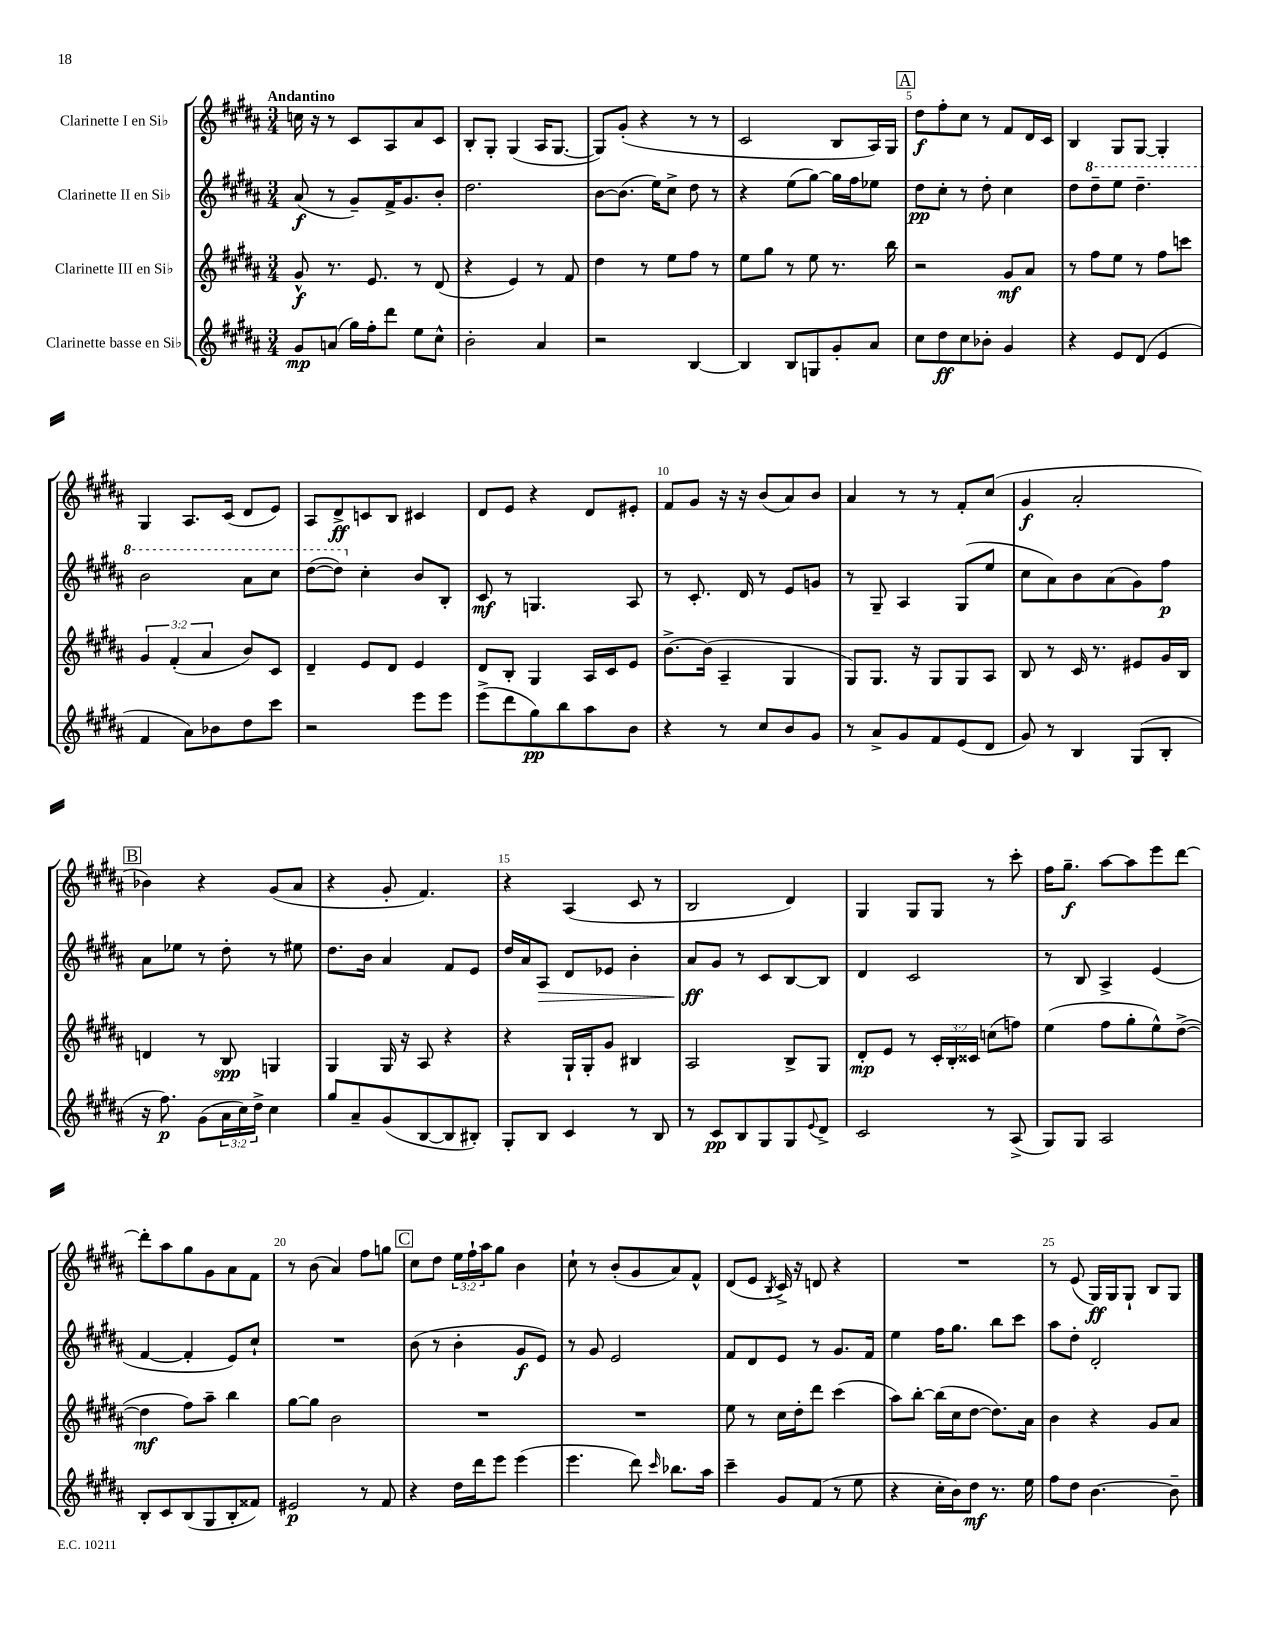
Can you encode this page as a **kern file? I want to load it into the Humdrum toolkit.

**kern	**kern	**kern	**kern
*staff4	*staff3	*staff2	*staff1
*clefG2	*clefG2	*clefG2	*clefG2
*k[f#c#g#d#a#]	*k[f#c#g#d#a#]	*k[f#c#g#d#a#]	*k[f#c#g#d#a#]
*M3/4	*M3/4	*M3/4	*M3/4
8g#/L	8g#^^/	(8a#/	16cc\
.	.	.	16r
(8a/J	8.r	8r	8r
16gg#\LL)	.	8g#~/L)	8c#/L
16ff#'\J	8.e/	.	.
8ddd#\J	.	16f#^/K	8A#/
.	.	8.g#/	.
8ee\L	8r	.	8a#/
8cc#^^\J	(8d#/	8b'/J	8c#/J
=	=	=	=
2b'\	4r	2.dd#\	8B'/L
.	.	.	8G#'/J
.	4e/)	.	(4G#/
4a#/	8r	.	16A#/LK
.	.	.	[8.G#/J
.	8f#/	.	.
=	=	=	=
2r	4dd#\	[8b\L	8G#/]L)
.	.	(8.b\]J	(8g#'/J
.	8r	.	4r
.	.	16ee\LK)	.
.	8ee\L	8cc#^\J	.
[4B/	8ff#\J	8dd#\	8r
.	8r	8r	8r
=	=	=	=
4B/]	8ee\L	4r	2c#/
.	8gg#\J	.	.
8B/L	8r	(8ee\L	.
8G/	8ee\	[8gg#\J)	.
8g#'/	8.r	16gg#\]LL	8B/L
.	.	16ff#\J	.
8a#/J	.	8ee-\J	16A#/L)
.	16bb\	.	16G#/JJ
=	=	=	=
8cc#\L	2r	8dd#\L	8dd#\L
8dd#\	.	8cc#'\J	8ff#'\
8cc#\	.	8r	8cc#\J
8b-'\J	.	8dd#'\	8r
4g#/	8g#/L	4cc#\	8f#/L
.	8a#/J	.	16d#/L
.	.	.	16c#/JJ
=	=	=	=
4r	8r	8dd#\L	4B/
.	8ff#\L	8ddd#~\	.
8e/L	8ee\J	8eee\J	8G#/L
(8d#/J	8r	4.ddd#~\	[8G#/J
4e/	8ff#\L	.	4G#'/]
.	8ccc\J	.	.
=	=	=	=
4f#/	6g#/	2bb\	4G#/
.	(6f#'/	.	.
8a#\L)	.	.	8.A#/L
.	6a#/	.	.
8b-\	.	.	.
.	.	.	(16c#/Jk
8dd#\	8b/L)	8aa#\L	8d#/L
8ccc#\J	8c#/J	8ccc#\J	8e/J)
=	=	=	=
2r	4d#~/	([8ddd#\L	8A#/L
.	.	8ddd#\]J)	8d#^/
.	8e/L	4cc#'\	8c/
.	8d#/J	.	8B/J
8eee\L	4e/	8b/L	4c#/
8eee\J	.	8B'/J	.
=	=	=	=
(8eee^\L	8d#/L	8c#/	8d#/L
8ddd#\	8B'/J	8r	8e/J
8gg#\)	4G#/	4.G/	4r
8bb\	.	.	.
8aa#\	16A#/LL	.	8d#/L
.	16c#/J	.	.
8b\J	8e/J	8A#/	8e#'/J
=	=	=	=
4r	[8.b^\L	8r	8f#/L
.	.	8.c#'/	8g#/J
.	(16b\]Jk	.	.
8r	4A#~/	.	16r
.	.	16d#/	16r
8cc#/L	.	8r	(8b/L
8b/	4G#/	8e/L	8a#/)
8g#/J	.	8g/J	8b/J
=	=	=	=
8r	8G#/L)	8r	4a#/
8a#^/L	8.G#/J	8G#~/	.
8g#/	.	4A#/	8r
.	16r	.	.
8f#/	8G#/L	.	8r
(8e/	8G#/	(8G#/L	8f#'/L
8d#/J	8A#/J	8ee/J	(8cc#/J
=	=	=	=
8g#/)	8B/	8cc#\L	4g#/
8r	8r	8a#\)	.
4B/	16c#/	8b\	2a#'/
.	8.r	.	.
.	.	(8a#\	.
(8G#/L	8e#/L	8g#\)	.
8B'/J	16g#/L	8ff#\J	.
.	16B/JJ	.	.
=	=	=	=
16r	4d/	8a#\L	4b-\)
8.ff#\)	.	.	.
.	.	8ee-\J	.
(8g#\L	8r	8r	4r
24a#\L	8B/	8dd#'\	.
24cc#\)	.	.	.
24dd#^\JJ	.	.	.
4cc#\	4G/	8r	(8g#/L
.	.	8ee#\	8a#/J
=	=	=	=
8gg#/L	4G#/	8.dd#\L	4r
8a#~/	.	.	.
.	.	16b\Jk	.
(8g#/	16G#/	4a#/	8g#'/
.	16r	.	.
[8B/	8A#/	.	4.f#/)
8B/]	4r	8f#/L	.
8B#'/J)	.	8e/J	.
=	=	=	=
8G#'/L	4r	16dd#/LL	4r
.	.	16a#/J	.
8B/J	.	8A#/J	.
4c#/	16G#`/LL	8d#/L	(4A#/
.	16G#'/J	.	.
.	8g#/J	8e-/J	.
8r	4B#/	4b'\	8c#/
8B/	.	.	8r
=	=	=	=
8r	2A#/	8a#/L	2B/
8c#/L	.	8g#/J	.
8B/	.	8r	.
8G#/	.	8c#/L	.
8G#/	8B^/L	[8B/	4d#/)
8qqe/	.	.	.
8d#^/J	8G#/J	8B/]J	.
=	=	=	=
2c#/	8d#'/L	4d#/	4G#/
.	8e/J	.	.
.	8r	2c#/	8G#/L
.	24c#'/LL	.	8G#/J
.	24B'/	.	.
.	24c##/JJ	.	.
8r	(8cc\L	.	8r
(8A#^/	8ff\J)	.	8ccc#'\
=	=	=	=
8G#/L)	(4ee\	8r	16ff#\LK
.	.	.	8.gg#~\J
8G#/J	.	8B/	.
2A#/	8ff#\L	4A#^/	[8aa#\L
.	8gg#'\	.	8aa#\]
.	8ee^^\)	(4e/	8eee\
.	([8dd#^\J	.	[8ddd#\J
=	=	=	=
8B'/L	4dd#\]	[4f#/	8ddd#'\]L
8c#/	.	.	8aa#\
(8B/	8ff#\L)	4f#'/]	8gg#\
8G#/	8aa#~\J	.	8g#\
8B'/	4bb\	8e/L)	8a#\
8f##/J)	.	8cc#`/J	8f#\J
=	=	=	=
2e#/	[8gg#\L	2.r	8r
.	8gg#\]J	.	(8b\
.	2b\	.	4a#/)
8r	.	.	8ff#\L
8f#/	.	.	8gg\J
=	=	=	=
4r	2.r	(8b\	8cc#\L
.	.	8r	8dd#\J
16dd#\LL	.	4b'\	24ee\LL
.	.	.	24ff#`\
16ddd#\J	.	.	.
.	.	.	24aa#\J
8eee\J	.	.	8gg#\J
(4eee\	.	8g#/L	4b\
.	.	8e/J)	.
=	=	=	=
4.eee\	2.r	8r	8cc#`\
.	.	8g#/	8r
.	.	2e/	(8b'/L
8ddd#\)	.	.	8g#/
16qqccc#/	.	.	.
8.bb-\L	.	.	8a#/)
.	.	.	8f#^^/J
16aa#\Jk	.	.	.
=	=	=	=
4ccc#~\	8ee\	8f#/L	(8d#/L
.	8r	8d#/	8e/J
.	.	.	8qB/
8g#/L	16cc#\LL	8e/J	16c#^/)
.	16dd#'\J	.	16r
(8f#/J	8ddd#\J	8r	8d/
8r	(4ccc#\	8.g#/L	4r
8ee\	.	.	.
.	.	16f#/Jk	.
=	=	=	=
4r	8aa#\L)	4ee\	2.r
.	[8bb'\J	.	.
16cc#'\LL	(16bb\]LL	16ff#\LK	.
16b\J)	16cc#\J	8.gg#\J	.
8dd#\J	[8dd#\J	.	.
8.r	8.dd#\]L)	8bb\L	.
.	.	8ccc#\J	.
16ee\	16a#\Jk	.	.
=	=	=	=
8ff#\L	4b\	8aa#\L	8r
8dd#\J	.	8dd#'\J	(8e/
[4.b\	4r	2d#'/	16G#/LL)
.	.	.	16G#/J
.	.	.	8G#`/J
.	8g#/L	.	8B/L
8b~\]	8a#/J	.	8G#/J
==	==	==	==
*-	*-	*-	*-
